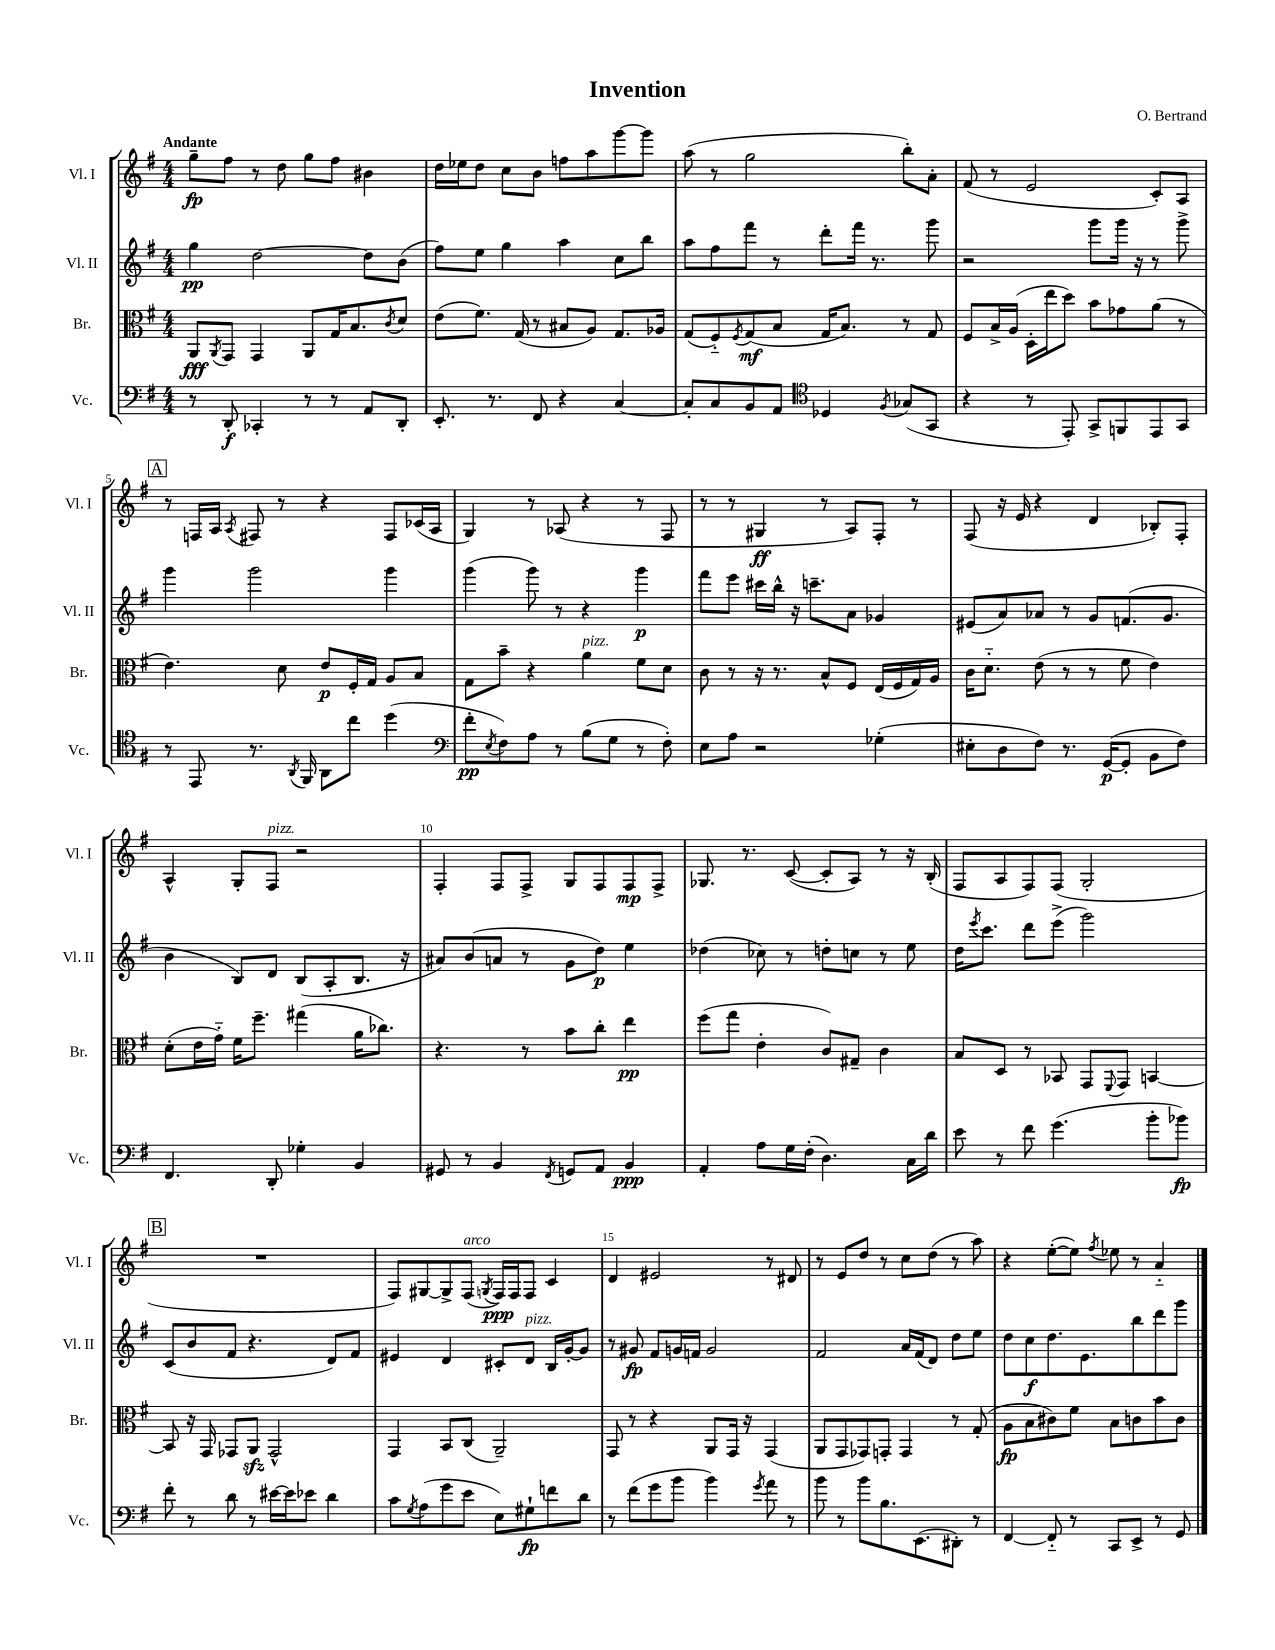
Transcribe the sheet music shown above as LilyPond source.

\header { title = "Invention" composer = "O. Bertrand" }
<<
\new StaffGroup <<
\new Staff = "s0" \with { instrumentName = "Vl. I" shortInstrumentName = "Vl. I" } {
    \clef treble \key g \major \numericTimeSignature \time 4/4 \tempo "Andante"
    g''8--\fp fis''8 r8 d''8 g''8 fis''8 bis'4 |
    d''16 ees''16 d''8 c''8 b'8 f''8 a''8 g'''8~ g'''8 |
    a''8( r8 g''2 b''8-.) a'8-. |
    fis'8( r8 e'2 c'8-.) a8 |
    \mark \markup { \box "A" } r8 f16 a16 \acciaccatura { a8 } fis8 r8 r4 fis8 ces'16( a16 |
    g4) r8 aes8( r4 r8 fis8 |
    r8 r8 gis4\ff r8 a8) fis8-. r8 |
    fis8( r16 e'16 r4 d'4 bes8-.) fis8-. |
    a4-^ g8-. fis8^\markup { \italic "pizz." } r2 |
    fis4-. fis8 fis8-> g8 fis8 fis8\mp fis8-> |
    ges8. r8. c'8~( c'8-. a8) r8 r16 b16-.( |
    fis8 a8 fis8) fis8( g2-. |
    \mark \markup { \box "B" } R1 |
    fis8) gis8~ gis8-> fis8^\markup { \italic "arco" }( \acciaccatura { g8 } fis16\ppp) fis16 fis8 c'4 |
    d'4 eis'2 r8 dis'8 |
    r8 e'8 d''8 r8 c''8 d''8( r8 a''8) |
    r4 e''8~-.( e''8) \acciaccatura { fis''8 } ees''8 r8 a'4-_ \bar "|." |
}
\new Staff = "s1" \with { instrumentName = "Vl. II" shortInstrumentName = "Vl. II" } {
    \clef treble \key g \major \numericTimeSignature \time 4/4
    g''4\pp d''2~ d''8 b'8( |
    fis''8) e''8 g''4 a''4 c''8 b''8 |
    a''8 fis''8 fis'''8 r8 d'''8-. fis'''16 r8. g'''8 |
    r2 g'''8 g'''16 r16 r8 g'''8-> |
    \mark \markup { \box "A" } g'''4 g'''2 g'''4 |
    g'''4( g'''8) r8 r4 g'''4\p |
    fis'''8 e'''8 cis'''16 b''16-^ r16 c'''8.-- a'8 ges'4 |
    eis'8( a'8) aes'8 r8 g'8 f'8.( g'8. |
    b'4 b8) d'8 b8( a8-. b8. r16 |
    ais'8) b'8( a'8 r8 g'8 d''8\p) e''4 |
    des''4( ces''8) r8 d''8-. c''8 r8 e''8 |
    d''16 \acciaccatura { e'''8 } c'''8. d'''8 e'''8->( g'''2) |
    \mark \markup { \box "B" } c'8( b'8 fis'8 r4. d'8) fis'8 |
    eis'4 d'4 cis'8-. d'8^\markup { \italic "pizz." } b16 g'16~-. g'8 |
    r8 gis'8\fp fis'8 g'16 f'16 g'2 |
    fis'2 a'16 fis'16( d'8) d''8 e''8 |
    d''8 c''8\f d''8. e'8. b''8 d'''8 g'''8 \bar "|." |
}
\new Staff = "s2" \with { instrumentName = "Br." shortInstrumentName = "Br." } {
    \clef alto \key g \major \numericTimeSignature \time 4/4
    a,8\fff \acciaccatura { a,8 } g,8 g,4 a,8 g16 b8. \acciaccatura { c'8 } d'8 |
    e'8( fis'8.) g16( r8 bis8 a8) g8. aes16 |
    g8( fis8-_) \acciaccatura { fis8 } g8\mf( b8 g16 b8.) r8 g8 |
    fis8 b16-> a16( d16-. e''16 d''8) b'8 ges'8 a'8( r8 |
    \mark \markup { \box "A" } e'4.) d'8 e'8\p fis16-. g16 a8 b8 |
    g8 b'8-- r4 a'4^\markup { \italic "pizz." } fis'8 d'8 |
    c'8 r8 r16 r8. b8-^ fis8 e16( fis16 g16) a16 |
    c'16 d'8.-_ e'8( r8 r8 fis'8 e'4) |
    d'8-.( e'16 g'16-_) fis'16 fis''8.-- gis''4( a'16 ces''8.) |
    r4. r8 b'8 c''8-. e''4\pp |
    fis''8( g''8 e'4-. c'8) gis8-- c'4 |
    b8 d8 r8 bes,8 g,8 \appoggiatura { fis,8 } g,8 b,4~ |
    \mark \markup { \box "B" } b,8 r16 g,16 ges,8 a,8\sfz ges,2-^ |
    g,4 b,8 c8( a,2--) |
    g,8 r8 r4 a,8 g,16 r16 g,4( |
    a,8 g,8 ges,8) g,8-. g,4 r8 g8-.( |
    a8\fp b8 cis'8) fis'8 b8 c'8 b'8 c'8 \bar "|." |
}
\new Staff = "s3" \with { instrumentName = "Vc." shortInstrumentName = "Vc." } {
    \clef bass \key g \major \numericTimeSignature \time 4/4
    r8 d,8-.\f ces,4-. r8 r8 a,8 d,8-. |
    e,8.-. r8. fis,8 r4 c4~ |
    c8-. c8 b,8 a,8 \clef tenor des4 \acciaccatura { fis8 } ges8( g,8 |
    r4 r8 e,8-.) g,8-> f,8 e,8 g,8 |
    \mark \markup { \box "A" } r8 e,8 r8. \acciaccatura { a,8 } fis,16 a,8 c''8 d''4( |
    \clef bass fis'8-.\pp \acciaccatura { e8 } fis8) a8 r8 b8( g8 r8 fis8-.) |
    e8 a8 r2 ges4-.( |
    eis8-. d8 fis8) r8. g,16~\p( g,8-. b,8 fis8) |
    fis,4. d,8-. ges4-. b,4 |
    gis,8 r8 b,4 \acciaccatura { fis,8 } g,8 a,8 b,4\ppp |
    a,4-. a8 g16 fis16-.( d4.) c16 d'16 |
    e'8 r8 fis'8 g'4.( b'8-. bes'8\fp) |
    \mark \markup { \box "B" } fis'8-. r8 d'8 r8 eis'16~ eis'16 ees'8 d'4 |
    c'8 \acciaccatura { g8 } a8( g'8 e'8 e8) gis8-!\fp f'8 d'8 |
    r8 fis'8( g'8 b'8 b'4) \acciaccatura { g'8 } a'8 r8 |
    b'8 r8 b'8 b8. e,8.( dis,8-.) r8 |
    fis,4~ fis,8-_ r8 c,8 e,8-> r8 g,8 \bar "|." |
}
>>
>>
\layout { \context { \Score \override BarNumber.break-visibility = ##(#f #t #t) barNumberVisibility = #(every-nth-bar-number-visible 5) } }
